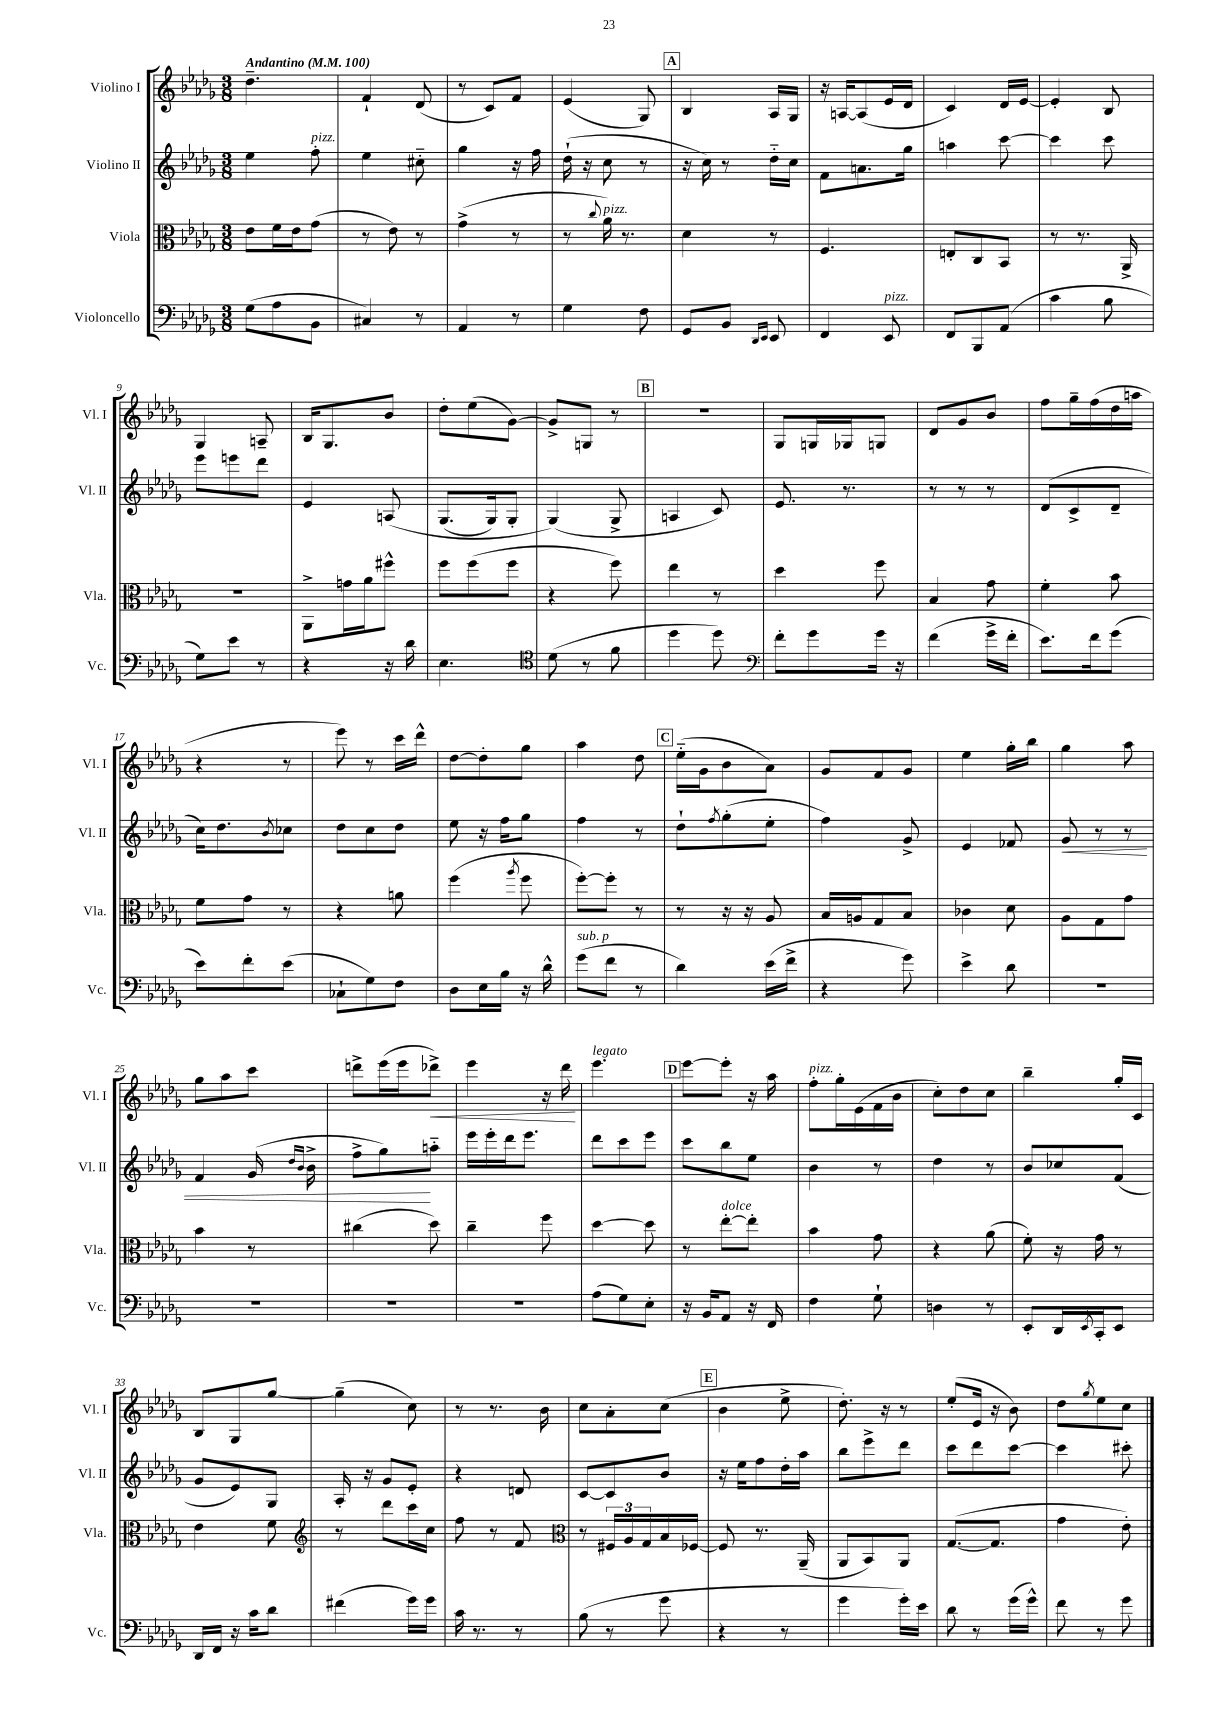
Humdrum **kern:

**kern	**kern	**kern	**dynam	**kern	**dynam
*part4	*part3	*part2	*part2	*part1	*part1
*staff4	*staff3	*staff2	*staff2	*staff1	*staff1
*I"Violoncello	*I"Viola	*I"Violino II	*	*I"Violino I	*
*I'Vc.	*I'Vla.	*I'Vl. II	*	*I'Vl. I	*
*clefF4	*clefC3	*clefG2	*	*clefG2	*
*k[b-e-a-d-g-]	*k[b-e-a-d-g-]	*k[b-e-a-d-g-]	*	*k[b-e-a-d-g-]	*
*M3/8	*M3/8	*M3/8	*	*M3/8	*
*MM100	*MM100	*MM100	*	*MM100	*
=1	=1	=1	=1	=1	=1
!	!	!	!	!LO:TX:a:B:t=Andantino	!
(8G-\L	8e-\L	4ee-\	.	4.dd-~\	.
8A-\	16f\L	.	.	.	.
.	16e-\J	.	.	.	.
!	!	!LO:TX:a:i:t=pizz.	!	!	!
8BB-\J	(8g-\J	8ff'\	.	.	.
=2	=2	=2	=2	=2	=2
4C#X/)	8r	4ee-\	.	4f`/	.
.	8e-\)	.	.	.	.
8r	8r	8cc#X\	.	(8d-/	.
=3	=3	=3	=3	=3	=3
4AA-/	(4g-^\	4gg-\	.	8r	.
.	.	.	.	8c/L)	.
8r	8r	16r	.	8f/J	.
.	.	16ff\	.	.	.
=4	=4	=4	=4	=4	=4
4G-\	8r	(16dd-`\	.	(4e-/	.
.	.	16r	.	.	.
.	8qqcc/	.	.	.	.
!	!LO:TX:a:i:t=pizz.	!	!	!	!
.	16a-\)	8cc\	.	.	.
.	8.r	.	.	.	.
8F\	.	8r	.	8G-/)	.
!!LO:REH:place=s1:t=A
=5	=5	=5	=5	=5	=5
8GG-/L	4d-\	16r	.	4B-/	.
.	.	16cc\)	.	.	.
8BB-/J	.	8r	.	.	.
16qqDD-/LL	.	.	.	.	.
16qqEE-/JJ	.	.	.	.	.
8EE-/	8r	16dd-\LL	.	16A-/LL	.
.	.	16cc\JJ	.	16G-/JJ	.
=6	=6	=6	=6	=6	=6
4FF/	4.F/	8f\L	.	16r	.
.	.	.	.	[16An/KL	.
.	.	8.an\	.	(8A/]	.
!LO:TX:a:i:t=pizz.	!	!	!	!	!
8EE-/	.	.	.	16e-/L	.
.	.	16gg-\Jk	.	16d-/JJ	.
=7	=7	=7	=7	=7	=7
8FF/L	8En'/L	4aan\	.	4c/)	.
8BBB-/	8C/	.	.	.	.
(8AA-/J	8BB-/J	[8ccc\	.	16d-/LL	.
.	.	.	.	[16e-/JJ	.
=8	=8	=8	=8	=8	=8
4c\	8r	4ccc\]	.	4e-'/]	.
.	8.r	.	.	.	.
8B-\	.	8ccc\	.	8B-/	.
.	16AA-^/	.	.	.	.
!!LO:LB:g=z
=9	=9	=9	=9	=9	=9
8G-\L)	4.r	8eee-\L	.	4G-/	.
8e-\J	.	8eeen\	.	.	.
8r	.	8ddd-\J	.	8An~/	.
=10	=10	=10	=10	=10	=10
4r	8AA-^\L	4e-/	.	16B-/KL	.
.	.	.	.	8.G-/	.
.	16gn\L	.	.	.	.
.	16a-\J	.	.	.	.
16r	8ff#X^^\J	(8An/	.	8b-/J	.
16d-\	.	.	.	.	.
=11	=11	=11	=11	=11	=11
4.E-\	8ff\L	(8.G-/L	.	8dd-'\L	.
.	(8ff\	.	.	(8ee-\	.
.	.	16G-/k)	.	.	.
.	8ff\J	8G-'/J	.	[8g-\J)	.
=12	=12	=12	=12	=12	=12
*clefC4	*	*	*	*	*
(8d-\	4r	(4G-/)	.	8g-^/L]	.
8r	.	.	.	8Gn/J	.
8f\	8ff\)	8G-^/	.	8r	.
!!LO:REH:place=s1:t=B
=13	=13	=13	=13	=13	=13
4dd-\	4ee-\	4An/	.	4.r	.
8dd-\)	8r	8c/)	.	.	.
=14	=14	=14	=14	=14	=14
*clefF4	*	*	*	*	*
8f'\L	4dd-\	8.e-/	.	8G-/L	.
8g-\	.	.	.	16Gn/L	.
.	.	8.r	.	16G-X/J	.
16g-\Jk	8ff\	.	.	8Gn/J	.
16r	.	.	.	.	.
=15	=15	=15	=15	=15	=15
(4f\	4B-/	8r	.	8d-/L	.
.	.	8r	.	8g-/	.
16g-^\LL	8g-\	8r	.	8b-/J	.
16f'\JJ	.	.	.	.	.
=16	=16	=16	=16	=16	=16
8.e-\L)	4f'\	(8d-/L	.	8ff\L	.
.	.	8c^/	.	16gg-~\L	.
16f\k	.	.	.	(16ff\	.
(8g-\J	8b-\	8d-~/J	.	16dd-\	.
.	.	.	.	16aan\JJ	.
!!LO:LB:g=z
=17	=17	=17	=17	=17	=17
8e-\L)	8f\L	16cc\KL)	.	4r	.
.	.	8.dd-\	.	.	.
8f'\	8g-\J	.	.	.	.
.	.	8qb-/	.	.	.
(8e-\J	8r	8cc-X\J	.	8r	.
=18	=18	=18	=18	=18	=18
8C-X`\L	4r	8dd-\L	.	8eee-\)	.
8G-\)	.	8cc\	.	8r	.
8F\J	8an\	8dd-\J	.	16ccc\LL	.
.	.	.	.	16ddd-^^\JJ	.
=19	=19	=19	=19	=19	=19
8D-\L	(4ff\	8ee-\	.	[8dd-\L	.
16E-\L	.	16r	.	8dd-'\]	.
16B-\JJ	.	16ff\KL	.	.	.
.	8qaa-/	.	.	.	.
16r	8ff\	8gg-\J	.	8gg-\J	.
16d-^^\	.	.	.	.	.
=20	=20	=20	=20	=20	=20
!LO:TX:a:i:t=sub. p	!	!	!	!	!
(8g-\L	[8ff'\L)	4ff\	.	4aa-\	.
8f\J	8ff'\J]	.	.	.	.
8r	8r	8r	.	8dd-\	.
!!LO:REH:place=s1:t=C
=21	=21	=21	=21	=21	=21
4d-\)	8r	8dd-`\L	.	(16ee-\LL	.
.	.	.	.	16g-\J	.
.	.	8qff/	.	.	.
.	16r	(8gg-'\	.	8b-\	.
.	16r	.	.	.	.
(16e-\LL	8A-/	8ee-'\J	.	8a-\J)	.
16f^\JJ	.	.	.	.	.
=22	=22	=22	=22	=22	=22
4r	16B-/LL	4ff\)	.	8g-/L	.
.	16An/J	.	.	.	.
.	8G-/	.	.	8f/	.
8g-\)	8B-/J	8g-^/	.	8g-/J	.
=23	=23	=23	=23	=23	=23
4e-^\	4c-X\	4e-/	.	4ee-\	.
8d-\	8d-\	8f-X/	.	16gg-'\LL	.
.	.	.	.	16bb-\JJ	.
=24	=24	=24	=24	=24	=24
!	!	!	!LO:HP:b	!	!
4.r	8A-\L	8g-/	<	4gg-\	.
.	8G-\	8r	.	.	.
.	8g-\J	8r	.	8aa-\	.
!!LO:LB:g=z
=25	=25	=25	=25	=25	=25
4.r	4b-\	4f/	.	8gg-\L	.
.	.	.	.	8aa-\	.
.	8r	(16g-/	.	8ccc\J	.
.	.	16qqdd-/LL	.	.	.
.	.	16qqb-/JJ	.	.	.
.	.	16b-^\	.	.	.
=26	=26	=26	=26	=26	=26
4.r	(4cc#X\	8ff^\L	.	8dddn^\L	.
.	.	8gg-\)	.	(16eee-\L	.
.	.	.	.	16eee-\J	.
!	!	!	!	!	!LO:HP:b
.	8dd-\)	8aan\J	[	8ddd-X^\J)	<
=27	=27	=27	=27	=27	=27
4.r	4cc~\	16eee-\LL	.	4eee-\	.
.	.	16eee-'\	.	.	.
.	.	16ddd-\J	.	.	.
.	.	8.eee-\J	.	.	.
.	8ff\	.	.	16r	.
.	.	.	.	16ddd-\	.
.	.	.	.	.	[
=28	=28	=28	=28	=28	=28
!	!	!	!	!LO:TX:a:i:t=legato	!
(8A-\L	[4dd-\	8ddd-\L	.	4.eee-\	.
8G-\)	.	8ccc\	.	.	.
8E-'\J	8dd-\]	8eee-\J	.	.	.
!!LO:REH:place=s1:t=D
=29	=29	=29	=29	=29	=29
16r	8r	8ccc\L	.	[8eee-\L	.
16BB-/KL	.	.	.	.	.
!	!LO:TX:a:i:t=dolce	!	!	!	!
8AA-/J	[8ee-'\L	8bb-\	.	8eee-'\J]	.
16r	8ee-'\J]	8ee-\J	.	16r	.
16FF/	.	.	.	16aa-\	.
=30	=30	=30	=30	=30	=30
!	!	!	!	!LO:TX:a:i:t=pizz.	!
4F\	4b-\	4b-\	.	8ff'\L	.
.	.	.	.	16gg-'\L	.
.	.	.	.	(16e-\	.
8G-`\	8g-\	8r	.	16f\	.
.	.	.	.	16b-\JJ	.
=31	=31	=31	=31	=31	=31
4Dn\	4r	4dd-\	.	8cc'\L)	.
.	.	.	.	8dd-\	.
8r	(8a-\	8r	.	8cc\J	.
=32	=32	=32	=32	=32	=32
8EE-'/L	8f'\)	8b-/L	.	4bb-~\	.
16DD-/L	16r	8cc-X/	.	.	.
8qEE-/	.	.	.	.	.
16CC'/J	16g-\	.	.	.	.
8EE-/J	8r	(8f/J	.	16gg-'/LL	.
.	.	.	.	16c/JJ	.
!!LO:LB:g=z
=33	=33	=33	=33	=33	=33
16DD-/LL	4e-\	8g-/L	.	8B-/L	.
16FF/JJ	.	.	.	.	.
16r	.	8e-/)	.	8G-/	.
16c\KL	.	.	.	.	.
8d-\J	8f\	8G-/J	.	[8gg-/J	.
=34	=34	=34	=34	=34	=34
*	*clefG2	*	*	*	*
(4f#X\	8r	16A-'/	.	(4gg-~\]	.
.	.	16r	.	.	.
.	8ddd-\L	8g-/L	.	.	.
16g-\LL)	16ccc\L	8e-'/J	.	8cc\)	.
16g-\JJ	16cc\JJ	.	.	.	.
=35	=35	=35	=35	=35	=35
16c\	8ff\	4r	.	8r	.
8.r	.	.	.	.	.
.	8r	.	.	8.r	.
8r	8f/	8dn/	.	.	.
.	.	.	.	16b-\	.
=36	=36	=36	=36	=36	=36
*	*clefC3	*	*	*	*
(8B-\	8r	[8c/L	.	8cc\L	.
8r	24F#X/LL	8c/]	.	8a-'\	.
.	24A-/	.	.	.	.
.	24G-/	.	.	.	.
8g-\	16B-/	8b-/J	.	(8cc\J	.
.	[16F-X/JJ	.	.	.	.
!!LO:REH:place=s1:t=E
=37	=37	=37	=37	=37	=37
4r	8F-/]	16r	.	4b-\	.
.	.	16ee-\KL	.	.	.
.	8.r	8ff\	.	.	.
8r	.	16dd-'\L	.	8ee-^\	.
.	(16AA-~/	16aa-\JJ	.	.	.
=38	=38	=38	=38	=38	=38
4g-\	8AA-/L	8bb-\L	.	8.dd-'\)	.
.	8BB-/)	8eee-^\	.	.	.
.	.	.	.	16r	.
16g-'\LL)	8AA-/J	8ddd-\J	.	8r	.
16e-\JJ	.	.	.	.	.
=39	=39	=39	=39	=39	=39
8d-\	([8.G-/L	8ccc\L	.	(8ee-'/L	.
8r	.	8ddd-\	.	16e-/Jk	.
.	8.G-/J]	.	.	16r	.
(16g-\LL	.	[8ccc\J	.	8b-\)	.
16g-^^\JJ)	.	.	.	.	.
=40	=40	=40	=40	=40	=40
8f\	4g-\	4ccc\]	.	8dd-\L	.
.	.	.	.	8qgg-/	.
8r	.	.	.	8ee-\	.
8g-\	8e-'\)	8ccc#X'\	.	8cc\J	.
==	==	==	==	==	==
*-	*-	*-	*-	*-	*-
